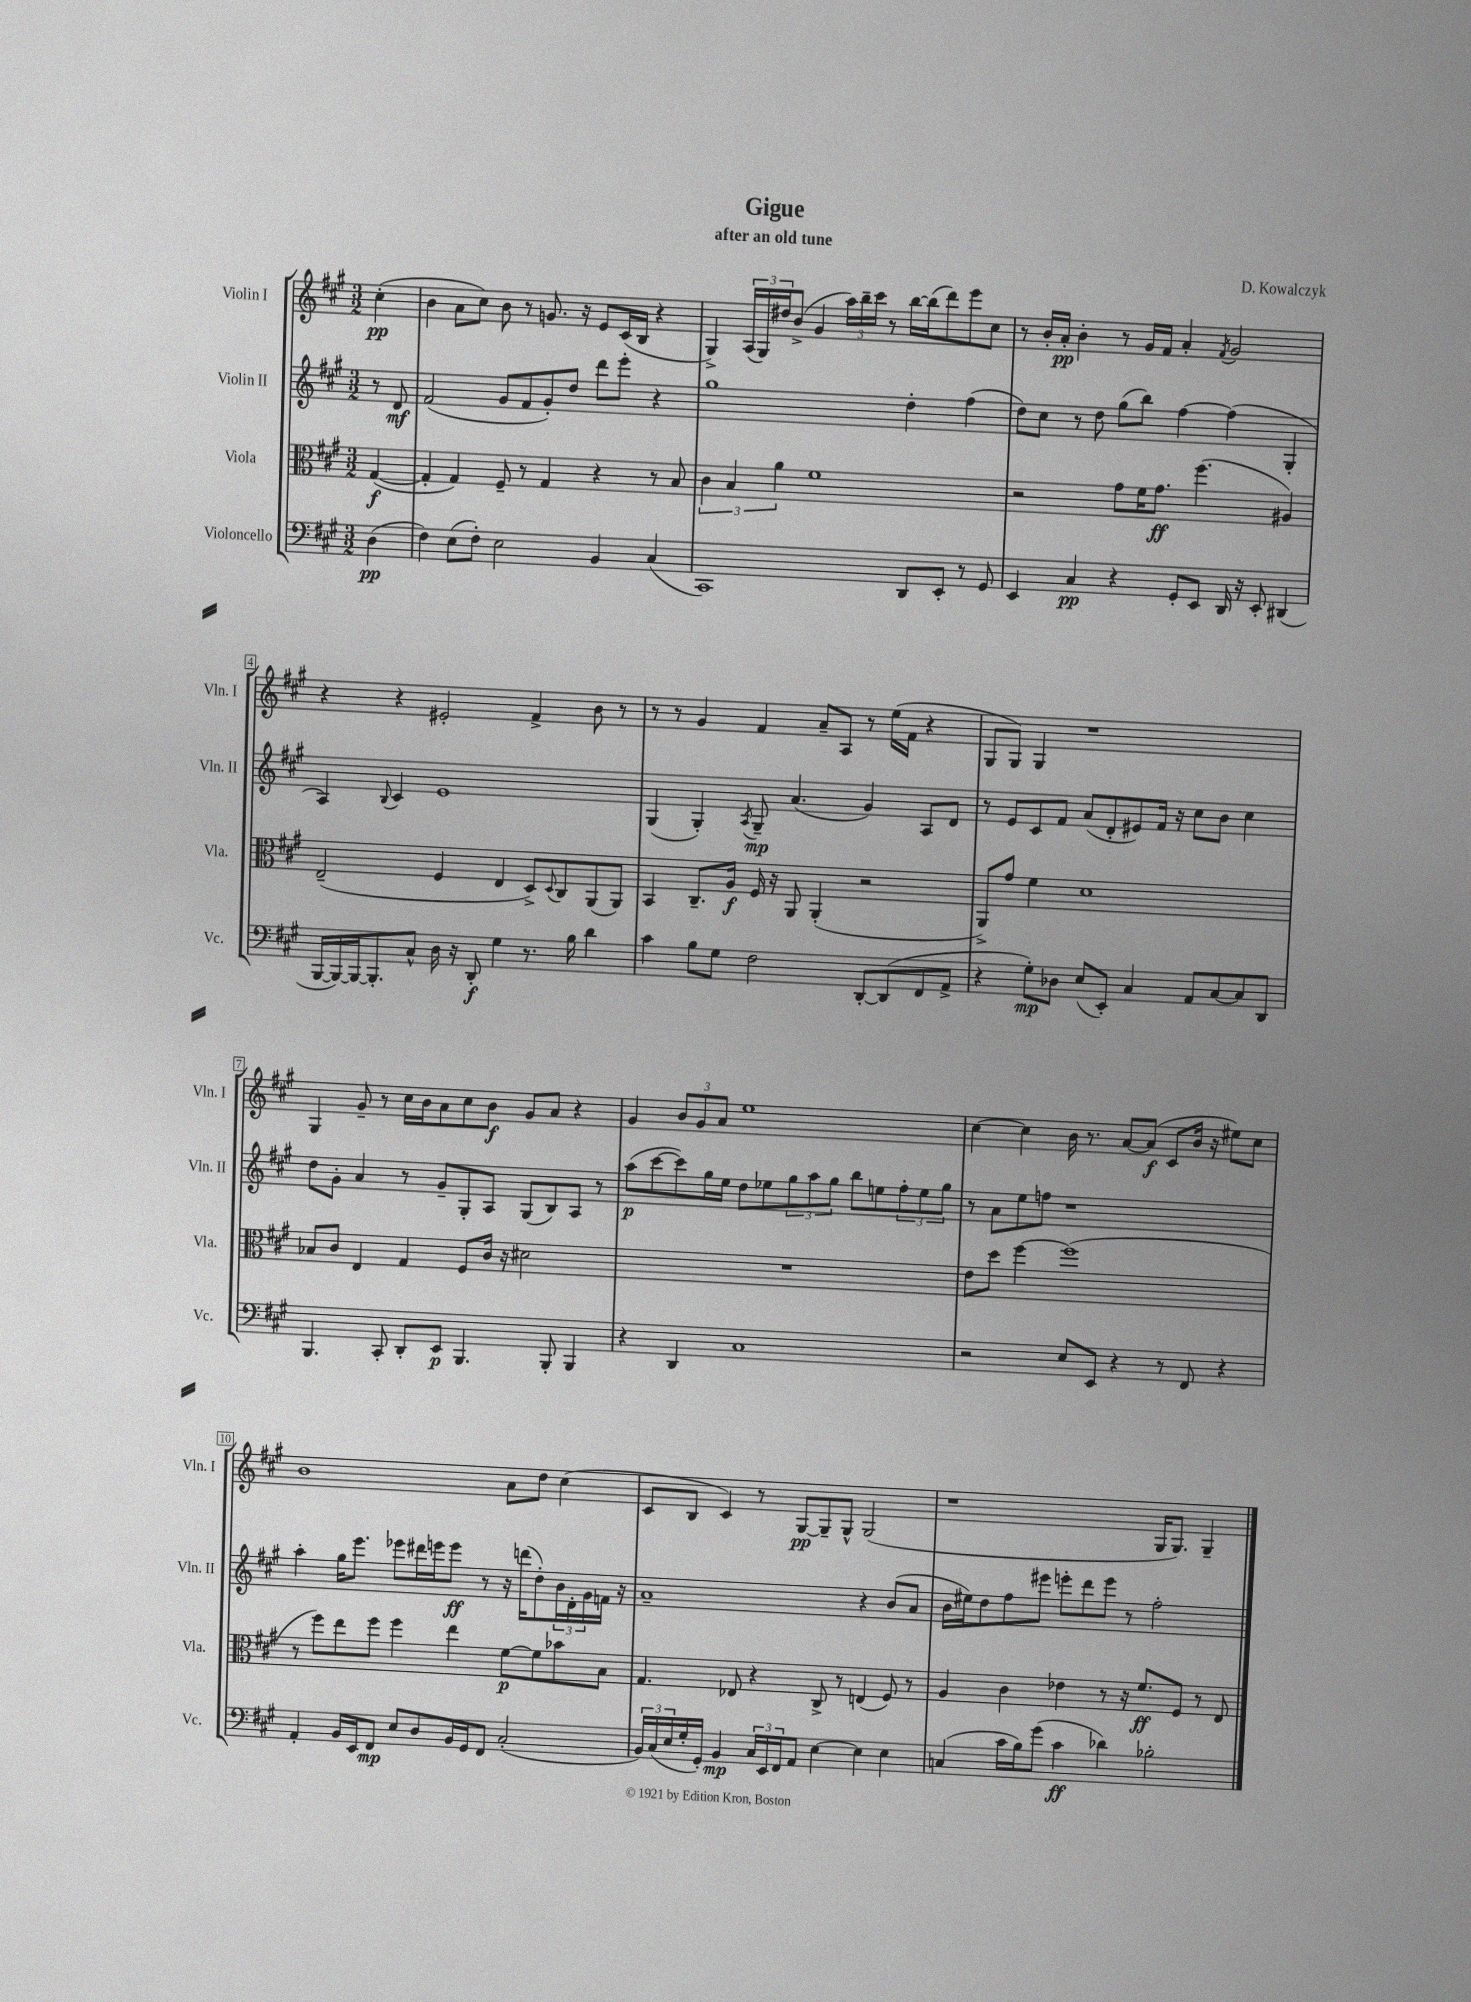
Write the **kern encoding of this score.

**kern	**kern	**kern	**kern
*staff4	*staff3	*staff2	*staff1
*clefF4	*clefC3	*clefG2	*clefG2
*k[f#c#g#]	*k[f#c#g#]	*k[f#c#g#]	*k[f#c#g#]
*M3/2	*M3/2	*M3/2	*M3/2
(4D\	([4G#/	8r	(4cc#'\
.	.	8d/	.
=	=	=	=
4F#\)	4G#'/]	(2f#/	4b\
(8E\L	4G#/)	.	8a\L
8F#'\J)	.	.	8cc#\J)
2E\	8F#~/	8g#/L	8b\
.	8r	8f#/	8r
.	4G#/	8g#'/)	8.g/
.	.	8dd/J	.
.	.	.	16r
4BB/	4r	8ddd\L	8e/L
.	.	8eee'\J	(16c#/L
.	.	.	16B/JJ
(4C#/	8r	4r	4r
.	8B/	.	.
=	=	=	=
1CC#)	6c#\	1gg#	4G#^/)
.	6B/	.	.
.	.	.	(24A/LL
.	.	.	24G#/)
.	6a\	.	24dd#/J
.	.	.	(8b^/J
.	1f#	.	4g#/
.	.	.	24aa\LL)
.	.	.	24bb~\
.	.	.	24ccc#\JJ
.	.	.	8r
8DD/L	.	4dd'\	[16bb\LL
.	.	.	(16bb\]J
8EE'/J	.	.	8ddd\)
8r	.	(4ff#\	8eee\
8GG#/	.	.	8cc#\J
=	=	=	=
4EE/	2r	8dd\L)	8r
.	.	8cc#\J	16b'/LL
.	.	.	16a'/JJ
4C#/	.	8r	4b'\
.	.	8dd\	.
4r	8g#\L	(8gg#\L	8r
.	16f#\K	8bb\J)	16g#/LL
.	8.g#\J	.	16f#/JJ
8GG#'/L	.	[4ff#\	4a'/
8EE/J	(4.ff#\	.	.
.	.	.	8qf#/
16DD/	.	(4ff#\]	2g#/
16r	.	.	.
8EE'/	.	.	.
(4DD#/	4A#/)	4G#'/	.
=	=	=	=
[16BBB/LL	(2E~/	4A/)	4r
16BBB/_)	.	.	.
16BBB/_J	.	.	.
8.BBB'/]	.	.	.
.	.	8qqB/	.
.	.	4c#/	4r
8C#^^/J	.	.	.
16D\	4F#/	1e	2e#'/
16r	.	.	.
8DD'/	.	.	.
4G#\	4E/	.	.
8.r	8D^/L)	.	4f#^/
.	8qqD/	.	.
.	8C#/	.	.
16B\	.	.	.
4d\	(8AA/	.	8b\
.	8AA/J)	.	8r
=	=	=	=
4c#\	4BB/	(4G#/	8r
.	.	.	8r
8B\L	8.C#~/L	4G#'/)	4g#/
8G#\J	.	.	.
.	16A/Jk	.	.
.	.	8qA/	.
2F#\	16F#/	8G#~/	4f#/
.	16r	.	.
.	8AA/	(4.a/	.
.	(4AA'/	.	8a~/L
.	.	.	8A/J
[8DD'/L	2r	4g#/)	8r
(8DD/]	.	.	(16ee\LL
.	.	.	16f#\JJ
8FF#/	.	8A/L	4r
8AA^/J	.	8d/J	.
=	=	=	=
4r	8AA^/L)	8r	8G#/L
.	8g#/J	8e/L	8G#/J)
8G#'\L)	4f#\	8c#/	4G#/
8D-\J	.	8f#/J	.
(8E/L	1d	(8a/L	1r
8EE'/J)	.	8d'/	.
4C#/	.	8e#/)	.
.	.	16f#/Jk	.
.	.	16r	.
8AA/L	.	8cc#\L	.
[8C#/	.	8b\J	.
8C#/]	.	4cc#\	.
8DD/J	.	.	.
=	=	=	=
4.BBB/	8B-/L	8dd\L	4G#/
.	8c#/J	8g#'\J	.
.	4E/	4a/	8g#~/
8CC#'/	.	.	8r
8DD'/L	4G#/	8r	16cc#\LL
.	.	.	16b\J
8EE/J	.	8g#~/L	8a\
4.BBB/	8F#/L	8G#'/	8cc#\
.	16c#/Jk	8A/J	8b\J
.	16r	.	.
.	2d#\	(8G#/L	8g#/L
8BBB'/	.	8B/)	8a/J
4BBB/	.	8A/J	4r
.	.	8r	.
=	=	=	=
4r	1.r	(8aa\L	4g#/
.	.	[8ccc#\	.
4DD/	.	8ccc#\])	12b/L
.	.	.	12g#/
.	.	16gg#\L	.
.	.	.	12a/J
.	.	16ee\JJ	.
1C#	.	8dd\L	1ee
.	.	8ee-\	.
.	.	12gg#\	.
.	.	12aa\	.
.	.	12gg#\J	.
.	.	8bb\L	.
.	.	8ee\	.
.	.	12ff#'\	.
.	.	12ee\	.
.	.	12gg#\J	.
=	=	=	=
2r	8e\L	8r	[4cc#\
.	8dd\J	8a\L	.
.	[4ff#\	8ee\	4cc#\]
.	.	8ff\J	.
8E/L	(1ff#]	1r	16b\
.	.	.	8.r
8EE/J	.	.	.
4r	.	.	[8a/L
.	.	.	(8a/]J
8r	.	.	8c#/L
8FF#/	.	.	16b/Jk
.	.	.	16r
4r	.	.	8ee#\L)
.	.	.	8cc#\J
=	=	=	=
4AA'/	8r	4aa'\	1b
.	8ff#\L)	.	.
16BB/LL	8ee\	16gg#\LK	.
16EE/J	.	8.eee\J	.
8FF#/J	8ff#\J	.	.
8E/L	4ff#\	8eee-\L	.
8D/	.	16ddd#\L	.
.	.	16eee\J	.
16BB/L	4ee\	8eee\J	.
16GG#/J	.	.	.
8FF#/J	.	8r	.
(2C#'/	[8f#\L	16r	8a\L
.	.	(16ddd\LK	.
.	8f#\]	8dd'\)	8dd\J
.	8b-\	24b\L	(4cc#\
.	.	24d'\	.
.	.	24g#\	.
.	8B\J	16f\JJ	.
.	.	16r	.
=	=	=	=
24BB/LL)	4.G#/	1a~	8c#/L
(24C#/	.	.	.
24E/	.	.	.
16G#'/	.	.	8B/J
16GG#'/JJ)	.	.	.
4BB/	.	.	4c#/)
.	8E-/	.	.
24C#/LL	4r	.	8r
24EE/	.	.	.
24FF#/J	.	.	.
8AA/J	.	.	[8G#/L
[4E\	8C#^/	.	8G#~/]
.	8r	.	8G#^^/J
4E\]	(4E/	4r	(2G#/
4E\	8F#/)	(8b/L	.
.	8r	8a/J	.
=	=	=	=
(4C/	4A/	16b\LL	1r
.	.	16ee#\J)	.
.	.	8dd\	.
16c#\LL	4c#\	8ff#\	.
16B\J)	.	.	.
(8g#\J	.	8eee#\J	.
4c#\	4e-\	8eee'\L	.
.	.	8ddd\	.
4d-\)	8r	8eee\J	.
.	16r	8r	.
.	8.f#/L	.	.
2B-'\	.	2ff#'\	16G#/LK
.	.	.	8.G#/J)
.	8F#/J	.	.
.	8r	.	4G#~/
.	8E/	.	.
==	==	==	==
*-	*-	*-	*-
